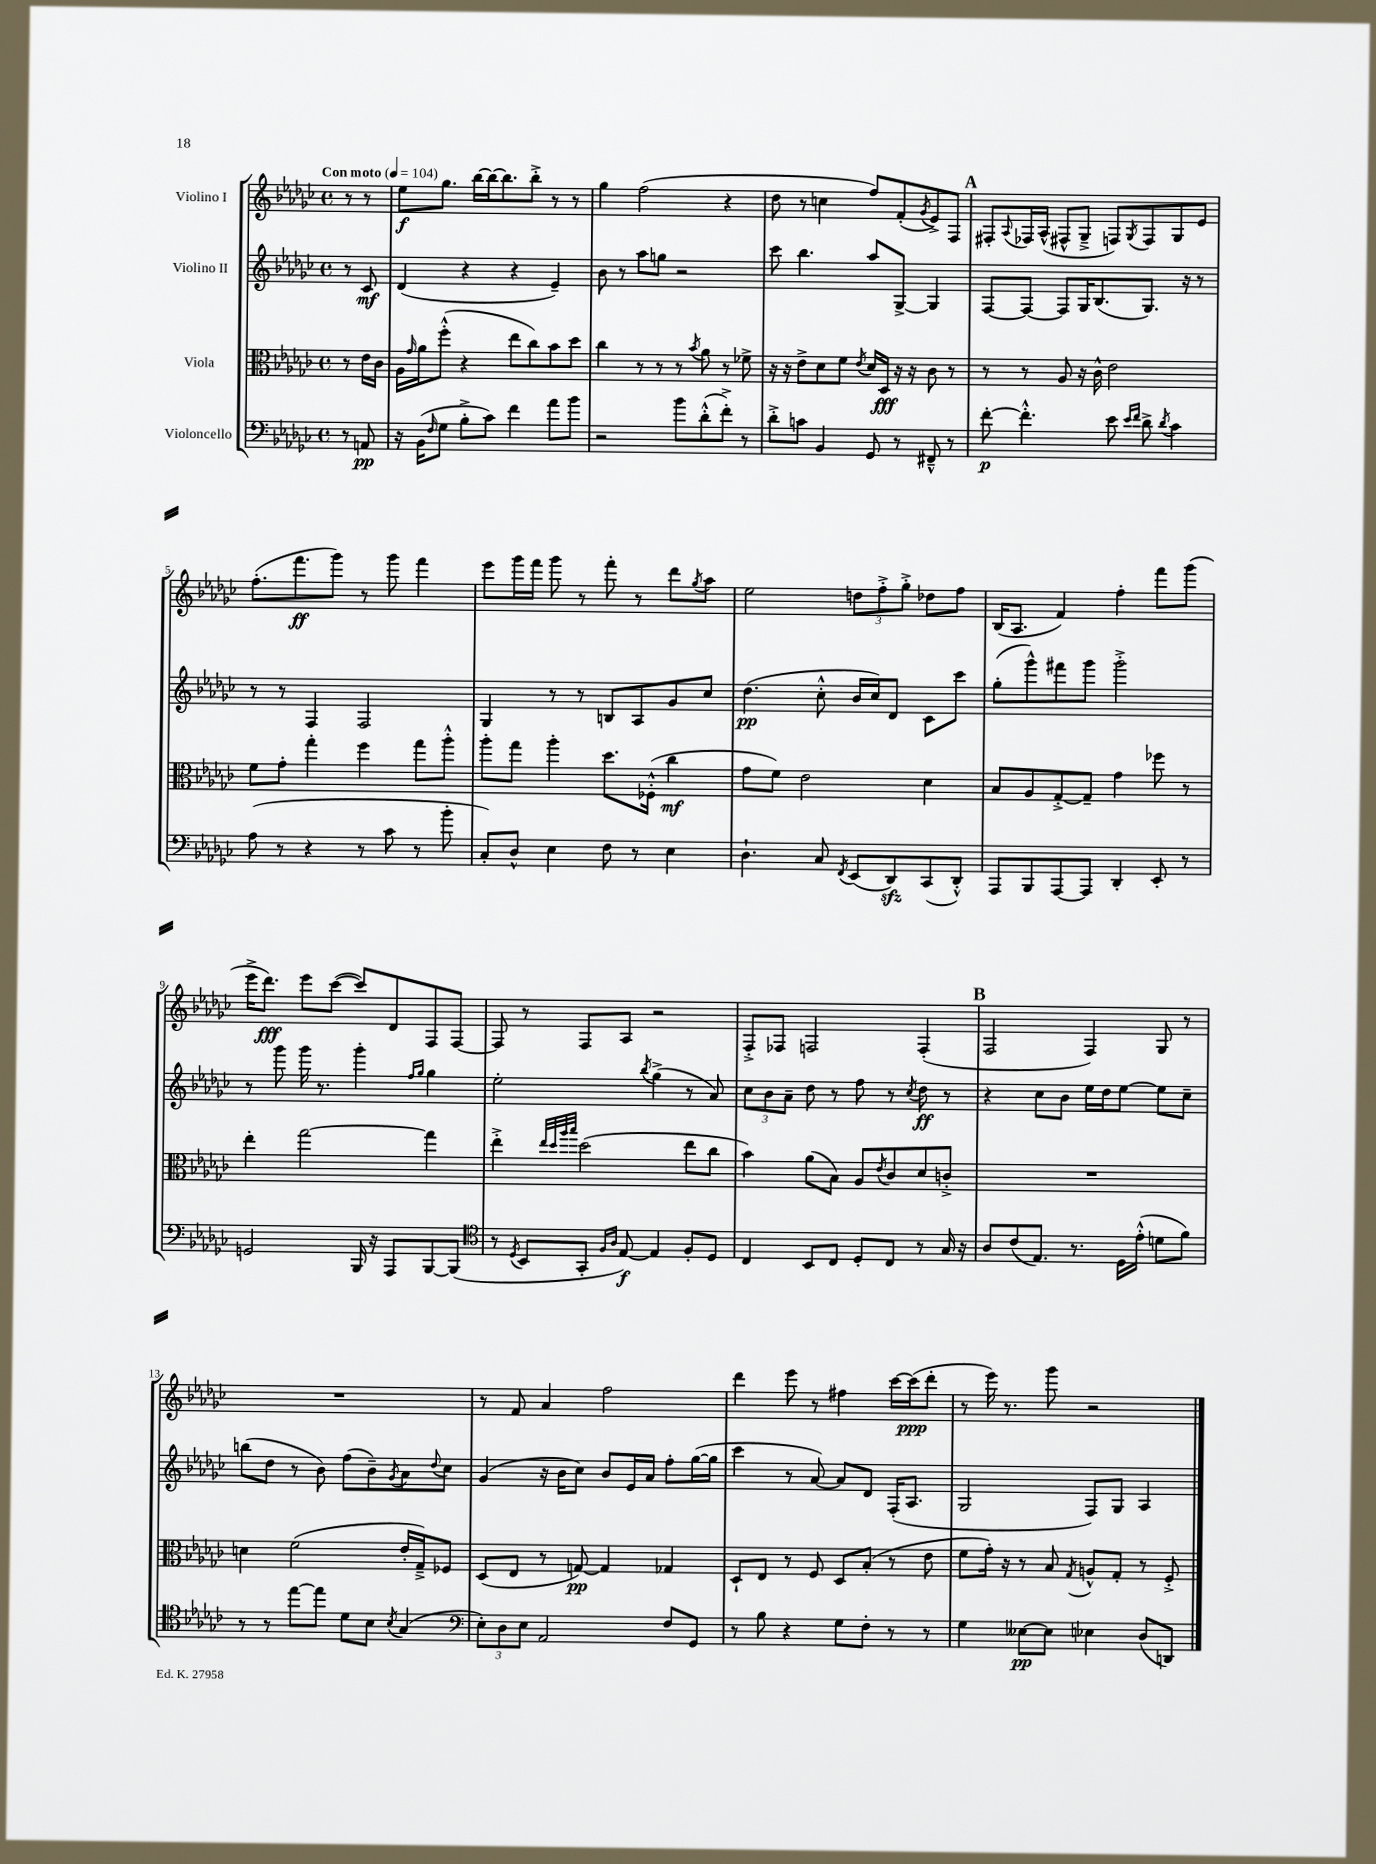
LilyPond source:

<<
\new StaffGroup <<
\new Staff = "s0" \with { instrumentName = "Violino I" } {
    \clef treble \key ges \major \defaultTimeSignature \time 4/4 \partial 4 \tempo "Con moto" 4 = 104
    r8 r8 |
    ees''8\f ges''8. bes''16~ bes''16~ bes''8. bes''8-.-> r8 r8 |
    ges''4 f''2( r4 |
    des''8 r8 c''4 f''8) f'8-.( \acciaccatura { ges'8 } ees'8->) f8 |
    \mark \markup { \bold "A" } fis8-. \appoggiatura { aes8 } fes16 aes16-^( fis8-^ ges8---> f8) \acciaccatura { ges8 } f8 ges8 ees'8 |
    f''8.-.( f'''8.\ff ges'''8) r8 ges'''8 f'''4 |
    ees'''8 ges'''16 f'''16 ges'''8 r8 f'''8-. r8 des'''8 \acciaccatura { ges''8 } aes''8 |
    ees''2 \tuplet 3/2 { d''8 f''8-.-> ges''8-.-> } des''8 f''8 |
    bes16( aes8. f'4) f''4-. f'''8 ges'''8( |
    ees'''16-> des'''8.\fff) ees'''8 ces'''8~( ces'''8) des'8 f8 f8~ |
    f8 r8 f8 aes8 r2 |
    f8-.-> fes8 f2 f4-.( |
    \mark \markup { \bold "B" } f2 f4) ges8 r8 |
    R1 |
    r8 f'8 aes'4 f''2 |
    des'''4 ees'''8 r8 fis''4 ces'''16~ ces'''16\ppp( des'''8-. |
    r8 ees'''16) r8. ges'''8 r2 \bar "|." |
}
\new Staff = "s1" \with { instrumentName = "Violino II" } {
    \clef treble \key ges \major \defaultTimeSignature \time 4/4 \partial 4
    r8 ces'8\mf |
    des'4( r4 r4 ees'4--) |
    bes'8 r8 aes''8 g''8 r2 |
    ces'''8 bes''4. aes''8 ges8~-> ges4 |
    \mark \markup { \bold "A" } f8~ f8~ f8 ges16 bes8.( ges8.) r16 r8 |
    r8 r8 f4 f2 |
    ges4 r8 r8 b8 aes8 ges'8 ces''8 |
    des''4.\pp( ces''8-.-^ bes'16 ces''16) des'8 ces'8 ces'''8 |
    ges''8-.( ges'''8-^) fis'''8 ges'''8 ges'''2-.-> |
    r8 ges'''8 ges'''16 r8. ges'''4-. \grace { f''16 ges''16 } ges''4 |
    ees''2-. \acciaccatura { bes''8 } ges''4->( r8 aes'8) |
    \tuplet 3/2 { ces''8 bes'8 aes'8-- } des''8 r8 f''8 r8 \acciaccatura { ces''8 } des''8\ff r8 |
    \mark \markup { \bold "B" } r4 ces''8 bes'8 ees''16 des''16 ees''8~ ees''8 ces''8-- |
    b''8( des''8 r8 bes'8) f''8( bes'8--) \acciaccatura { ges'8 } aes'8 \appoggiatura { des''8 } ces''8 |
    ges'4( r16 bes'16 ces''8) bes'8 ees'16 aes'16 f''8-. ges''16~( ges''16 |
    ces'''4 r8 aes'8~) aes'8 des'8 f16-.( aes8. |
    ges2 f8) ges8 aes4 \bar "|." |
}
\new Staff = "s2" \with { instrumentName = "Viola" } {
    \clef alto \key ges \major \defaultTimeSignature \time 4/4 \partial 4
    r8 ees'16 ces'16 |
    aes16 \grace { ges'16 } aes'16 f''8-.-^( r4 ees''8 ces''8) bes'8 des''8 |
    ces''4 r8 r8 r8 \acciaccatura { bes'8 } aes'8 r8 fes'8-> |
    r16 r16 ees'8-> des'8 f'8 \acciaccatura { ees'8 } des'16 des16\fff r16 r16 ces'8 r8 |
    \mark \markup { \bold "A" } r8 r8 aes8 r16 ces'16-^ ees'2 |
    f'8 ges'8-. ges''4-. f''4 ges''8 aes''8-.-^ |
    aes''8-. ges''8 aes''4-. des''8. fes16-.-^( ces''4\mf |
    ges'8 f'8) ees'2 des'4 |
    bes8 aes8 ges8~-.-> ges8-- ges'4 fes''8 r8 |
    ees''4-. ges''2~ ges''4 |
    ees''4-.-> \grace { ees''32 des''32 aes''32 bes''32 } des''2( ees''8 ces''8 |
    bes'4) aes'8( bes8) aes8 \acciaccatura { ees'8 } ces'8 des'8 c'8-.-> |
    \mark \markup { \bold "B" } R1 |
    d'4 f'2( ees'16-. ges16--->) fes8 |
    des8( ees8 r8 g8~\pp) g4 ges4 |
    des8-! ees8 r8 f8 des8 bes8-.( r8 ees'8 |
    f'8 ges'16-.) r16 r8 bes8 \acciaccatura { ges8 } a8-^ ges8-. r8 f8-.-> \bar "|." |
}
\new Staff = "s3" \with { instrumentName = "Violoncello" } {
    \clef bass \key ges \major \defaultTimeSignature \time 4/4 \partial 4
    r8 a,8\pp |
    r16 bes,16( \grace { f16 } ges8 bes8-.-> ces'8) f'4 aes'8 bes'8 |
    r2 bes'8 des'8-.-^( f'8-.->) r8 |
    des'8-.-> c'8 bes,4 ges,8 r8 fis,8---^ r8 |
    \mark \markup { \bold "A" } f'8~-.\p f'4.-.-^ ees'8 \grace { ees'16 f'16 } des'8-> \acciaccatura { des'8 } ces'4 |
    aes8( r8 r4 r8 ces'8 r8 bes'8-. |
    ces8-.) des8-^ ees4 f8 r8 ees4 |
    des4.-! ces8 \acciaccatura { f,8 } ees,8( des,8\sfz) ces,8( des,8-.-^) |
    aes,,8 bes,,8 aes,,8~ aes,,8 des,4-. ees,8-. r8 |
    g,2 bes,,16 r16 aes,,8 bes,,8~ bes,,8( |
    \clef tenor r8 \acciaccatura { des8 } bes,8 ges,8-. \grace { f16 aes16 } ees8~\f) ees4 f8-. des8 |
    ces4 bes,8 ces8 des8-. ces8 r8 ges16 r16 |
    \mark \markup { \bold "B" } aes8 ces'8( ees8.) r8. des16 ees'16-.-^( d'8 f'8) |
    r8 r8 ees''8~ ees''8 des'8 bes8 \acciaccatura { bes8 } ges4( |
    \clef bass \tuplet 3/2 { ees8-.) des8 ees8 } aes,2 f8 ges,8 |
    r8 bes8 r4 ges8 f8-. r8 r8 |
    ges4 eeses8~\pp eeses8 ees4 des8( d,8) \bar "|." |
}
>>
>>
